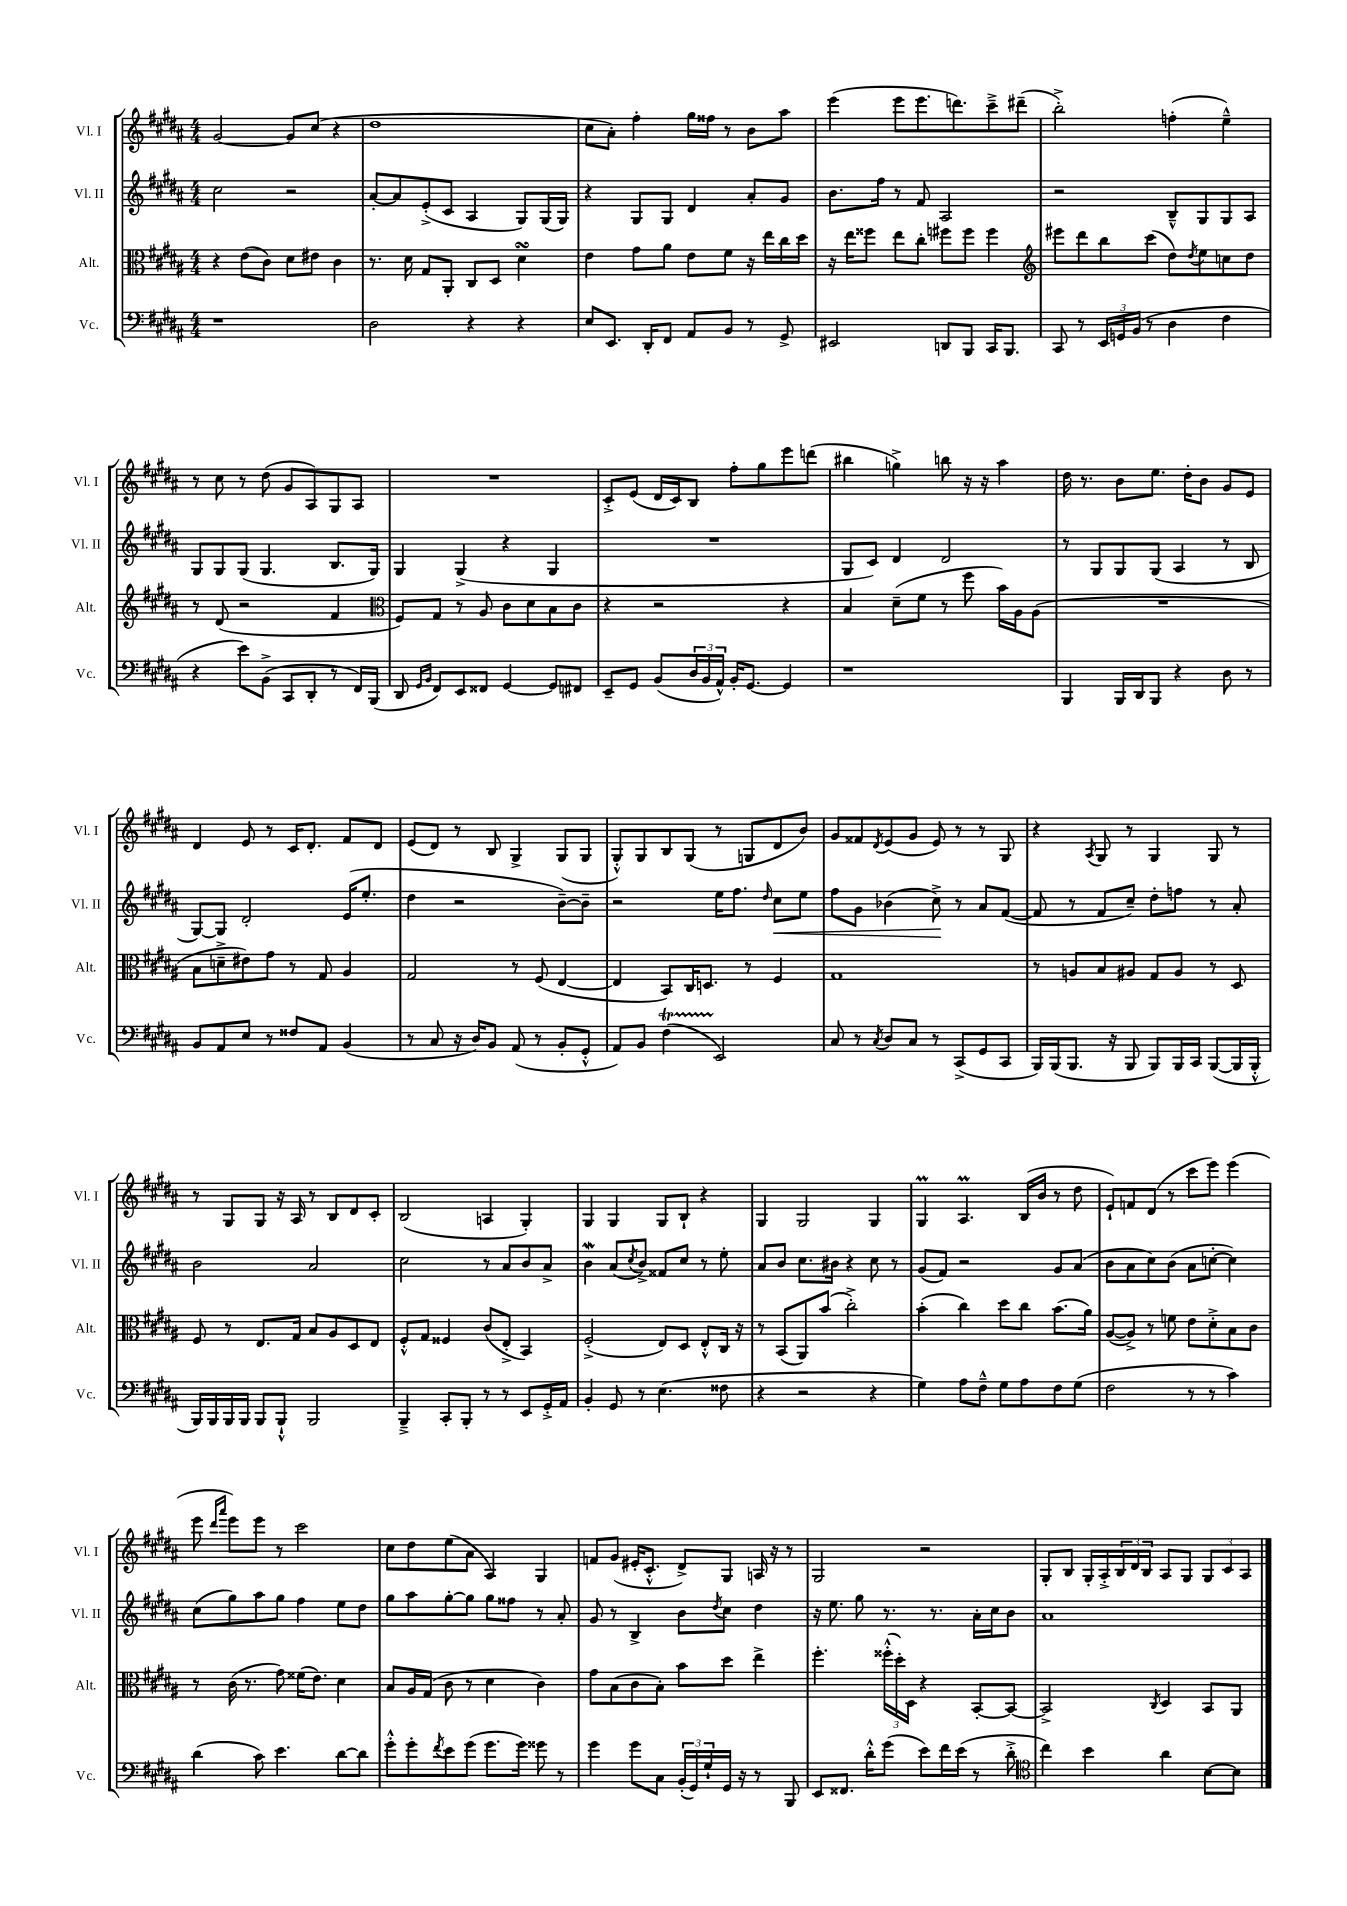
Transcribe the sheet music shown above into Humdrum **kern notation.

**kern	**kern	**kern	**kern
*staff4	*staff3	*staff2	*staff1
*clefF4	*clefC3	*clefG2	*clefG2
*k[f#c#g#d#a#]	*k[f#c#g#d#a#]	*k[f#c#g#d#a#]	*k[f#c#g#d#a#]
*M4/4	*M4/4	*M4/4	*M4/4
1r	4r	2cc#	[2g#
.	(8e	.	.
.	8c#)	.	.
.	8d#	2r	8g#]
.	8e#	.	(8cc#
.	4c#	.	4r
=	=	=	=
2D#	8.r	[8a#'	1dd#
.	.	8a#]	.
.	16d#	.	.
.	8G#	(8e'^	.
.	8AA#'	8c#	.
4r	8C#	4A#	.
.	8D#	.	.
4r	4d#	8G#)	.
.	.	(16G#	.
.	.	16G#)	.
=	=	=	=
8E	4e	4r	8cc#
8.EE	.	.	8a#')
.	8g#	8G#	4ff#'
16DD#'	.	.	.
8FF#	8a#	8G#	.
8AA#	8e	4d#	16gg#
.	.	.	16ff##
8BB	8f#	.	8r
8r	16r	8a#'	8b
.	16ee	.	.
8GG#^	16cc#	8g#	8aa#
.	16dd#	.	.
=	=	=	=
2EE#	16r	8.b	(4eee
.	16ee	.	.
.	8ff##	.	.
.	.	16ff#	.
.	8ee	8r	8eee
.	8cc#'	8f#	8.eee
8DD	8ff#	2A#	.
.	.	.	8.ddd)
8BBB	8ff#	.	.
16CC#	4ff#	.	8ccc#~^
8.BBB	.	.	.
.	.	.	(8ddd#~
=	=	=	=
*	*clefG2	*	*
8CC#	8eee#	2r	2bb'^)
8r	8ddd#	.	.
24EE	8bb	.	.
24GG	.	.	.
(24BB	.	.	.
8r	(8ccc#	.	.
4D#	8dd#)	8B~^^	(4ff'
.	8qdd#	.	.
.	8ee	8G#	.
4F#	8cc	8G#	4ee~^^)
.	8dd#	8A#	.
=	=	=	=
4r	8r	8G#	8r
.	(8d#	8G#	8cc#
8e)	2r	(8G#	8r
(8BB^	.	4.G#	(8dd#
8CC#	.	.	8g#
8DD#'	.	.	8A#)
8r	4f#	8.B	8G#
16FF#)	.	.	8A#
(16BBB	.	16G#)	.
=	=	=	=
*	*clefC3	*	*
8DD#	8F#)	4G#	1r
16qqGG#	.	.	.
16qqBB	.	.	.
8FF#)	8G#	.	.
8EE	8r	(4G#^	.
8FF##	8A#	.	.
[4GG#	8c#	4r	.
.	8d#	.	.
8GG#]	8B	4G#	.
8FF#	8c#	.	.
=	=	=	=
8EE~	4r	1r	8c#'^
8GG#	.	.	(8e
(8BB	2r	.	16d#
.	.	.	16c#)
24D#	.	.	8B
24BB	.	.	.
24AA#^^)	.	.	.
16BB'	.	.	8ff#'
[8.GG#	.	.	.
.	.	.	8gg#
4GG#]	4r	.	8eee
.	.	.	(8ddd
=	=	=	=
1r	4B	8G#	4bb#
.	.	8c#)	.
.	(8d#~	4d#	4gg^)
.	8f#	.	.
.	8r	2d#	8bb
.	8ff#	.	16r
.	.	.	16r
.	16b)	.	4aa#
.	16A#	.	.
.	(8A#	.	.
=	=	=	=
4BBB	1r	8r	16dd#
.	.	.	8.r
.	.	8G#	.
16BBB	.	8G#	8b
16DD#	.	.	.
8BBB	.	(8G#	8.ee
4r	.	4A#	.
.	.	.	16dd#'
.	.	.	8b
8D#	.	8r	8g#
8r	.	8B	8e
=	=	=	=
8BB	8B	[8G#)	4d#
8AA#	8d~^	8G#]	.
8E	8e#)	2d#'	8e
8r	8g#	.	8r
8F##	8r	.	16c#
.	.	.	8.d#'
8AA#	8G#	.	.
(4BB	4A#	(16e	8f#
.	.	8.ee'	.
.	.	.	8d#
=	=	=	=
8r	2G#	4dd#	(8e
8C#	.	.	8d#)
16r	.	2r	8r
16D#)	.	.	.
8BB	.	.	8B
(8AA#	8r	.	4G#^
8r	(8F#	.	.
8BB'	[4E	[8b~)	(8G#
8GG#'^^	.	8b~]	8G#
=	=	=	=
8AA#)	4E]	2r	8G#'^^)
8BB	.	.	8G#
(4F#	8BB)	.	8B
.	16C#	.	(8G#
.	8.D	.	.
2EE)	.	16ee	8r
.	.	8.ff#	.
.	8r	.	8G
.	.	16qqdd#	.
.	4F#	8cc#	8d#
.	.	8ee	8b)
=	=	=	=
8C#	1G#	8ff#	8g#
8r	.	8g#	8f##
8qC#	.	.	8qd#
8D#	.	(4b-	(8e
8C#	.	.	8g#
8r	.	8cc#^)	8e)
(8CC#^	.	8r	8r
8GG#	.	8a#	8r
8CC#	.	([8f#	8G#
=	=	=	=
16BBB)	8r	8f#]	4r
(16BBB	.	.	.
8.BBB	8A	8r	.
.	.	.	8qA#
.	8B	8f#	8G#
16r	.	.	.
8BBB	8A#	8cc#~)	8r
8BBB)	8G#	8dd#'	4G#
16BBB	8A#	8ff	.
16CC#	.	.	.
([8BBB	8r	8r	8G#
16BBB]	8D#	8a#'	8r
16BBB'^^	.	.	.
=	=	=	=
16BBB)	8F#	2b	8r
16BBB	.	.	.
16BBB	8r	.	8G#
16BBB	.	.	.
8BBB	8.E	.	8G#
8BBB`^^	.	.	16r
.	16G#	.	16A#
2BBB	8B	2a#	8r
.	8A#	.	8B
.	8D#	.	8d#
.	8E	.	8c#'
=	=	=	=
4BBB~^	8F#'^^	2cc#	(2B
.	8G#	.	.
8CC#'	4F##	.	.
8BBB'	.	.	.
8r	(8c#	8r	4A
8r	8E'^	8a#	.
8EE	4BB)	8b	4G#')
16GG#'^	.	8a#^	.
16AA#	.	.	.
=	=	=	=
4BB'	(2F#'^	4b	4G#
8GG#	.	(8a#	4G#
.	.	8qcc#	.
8r	.	8b^)	.
(4.E	8E)	8f##	8G#
.	8D#	8cc#	8B`
.	8E'^^	8r	4r
8F##	16C#	8ee'	.
.	16r	.	.
=	=	=	=
4r	8r	8a#	4G#
.	(8BB	8b	.
2r	8AA#)	8.cc#	2G#
.	(8b	.	.
.	.	16b#	.
.	2cc#'^)	4r	.
4r	.	8cc#	4G#
.	.	8r	.
=	=	=	=
4G#)	(4b'	(8g#	4G#
.	.	8f#)	.
8A#	4cc#)	2r	4.A#
8F#~^^	.	.	.
8G#	8dd#	.	.
8A#	8cc#	.	(16B
.	.	.	16b
8F#	(8.b	8g#	8r
(8G#	.	(8a#	8dd#
.	16a#)	.	.
=	=	=	=
2F#	([8A#	8b	8e`)
.	8A#^])	8a#	8f
.	8r	8cc#)	(8d#
.	8f	(8b	8r
8r	8e	8a#	8ccc#
8r	8d#'^	[8cc'	8eee)
4c#)	8B	4cc])	(4eee
.	8c#	.	.
=	=	=	=
(4d#	8r	(8cc#	8eee
.	.	.	16qqddd#
.	.	.	16qqaaa#
.	(16c#	8gg#)	8eee)
.	8.r	.	.
8c#)	.	8aa#	8eee
4.e	8g#)	8gg#	8r
.	(16f##	4ff#	2ccc#
.	8.e)	.	.
[8d#	4d#	8ee	.
8d#]	.	8dd#	.
=	=	=	=
8g#'^^	8B	8gg#	8cc#
8g#'	16A#	8aa#	8dd#
.	(16G#	.	.
8qf#	.	.	.
8e	8c#	[8gg#'	(8ee
(8g#	8r	8gg#]	8a#
8.g#	4d#	8gg#	4A#)
.	.	8ff##	.
16g#)	.	.	.
8g##	4c#)	8r	4G#
8r	.	8a#'	.
=	=	=	=
4g#	8g#	8g#	8f
.	(8B	8r	(8g#
8g#	8c#	4B^	16e#'
.	.	.	8.c#'^^
8C#	8B')	.	.
(24BB'	8b	8b	8d#^)
24GG#)	.	.	.
24G#`	.	.	.
.	.	8qdd#	.
16GG#	8dd#	8cc#	8G#
16r	.	.	.
8r	4ee^	4dd#	16A
.	.	.	16r
8BBB	.	.	8r
=	=	=	=
8EE	4.ff#'	16r	2G#
.	.	8.ee	.
8.FF##	.	.	.
.	.	8gg#	.
16d#'^^	.	.	.
(8g#	(24ff##'^^	8.r	.
.	24dd#')	.	.
.	24D#	.	.
8e)	4r	.	2r
.	.	8.r	.
16f#	.	.	.
(16e	.	.	.
8r	[8BB'	16a#'	.
.	.	16cc#	.
8d#'^	8BB_	8b	.
=	=	=	=
*clefC4	*	*	*
4cc#)	2BB^]	1a#	8G#'
.	.	.	8B
4b	.	.	16G#'
.	.	.	16A#'^
.	.	.	24B
.	.	.	24d#
.	.	.	24B
.	8qC#	.	.
4a#	4D#	.	8A#
.	.	.	8G#
[8B	8BB	.	12G#
.	.	.	12c#
8B]	8AA#	.	.
.	.	.	12A#
==	==	==	==
*-	*-	*-	*-
